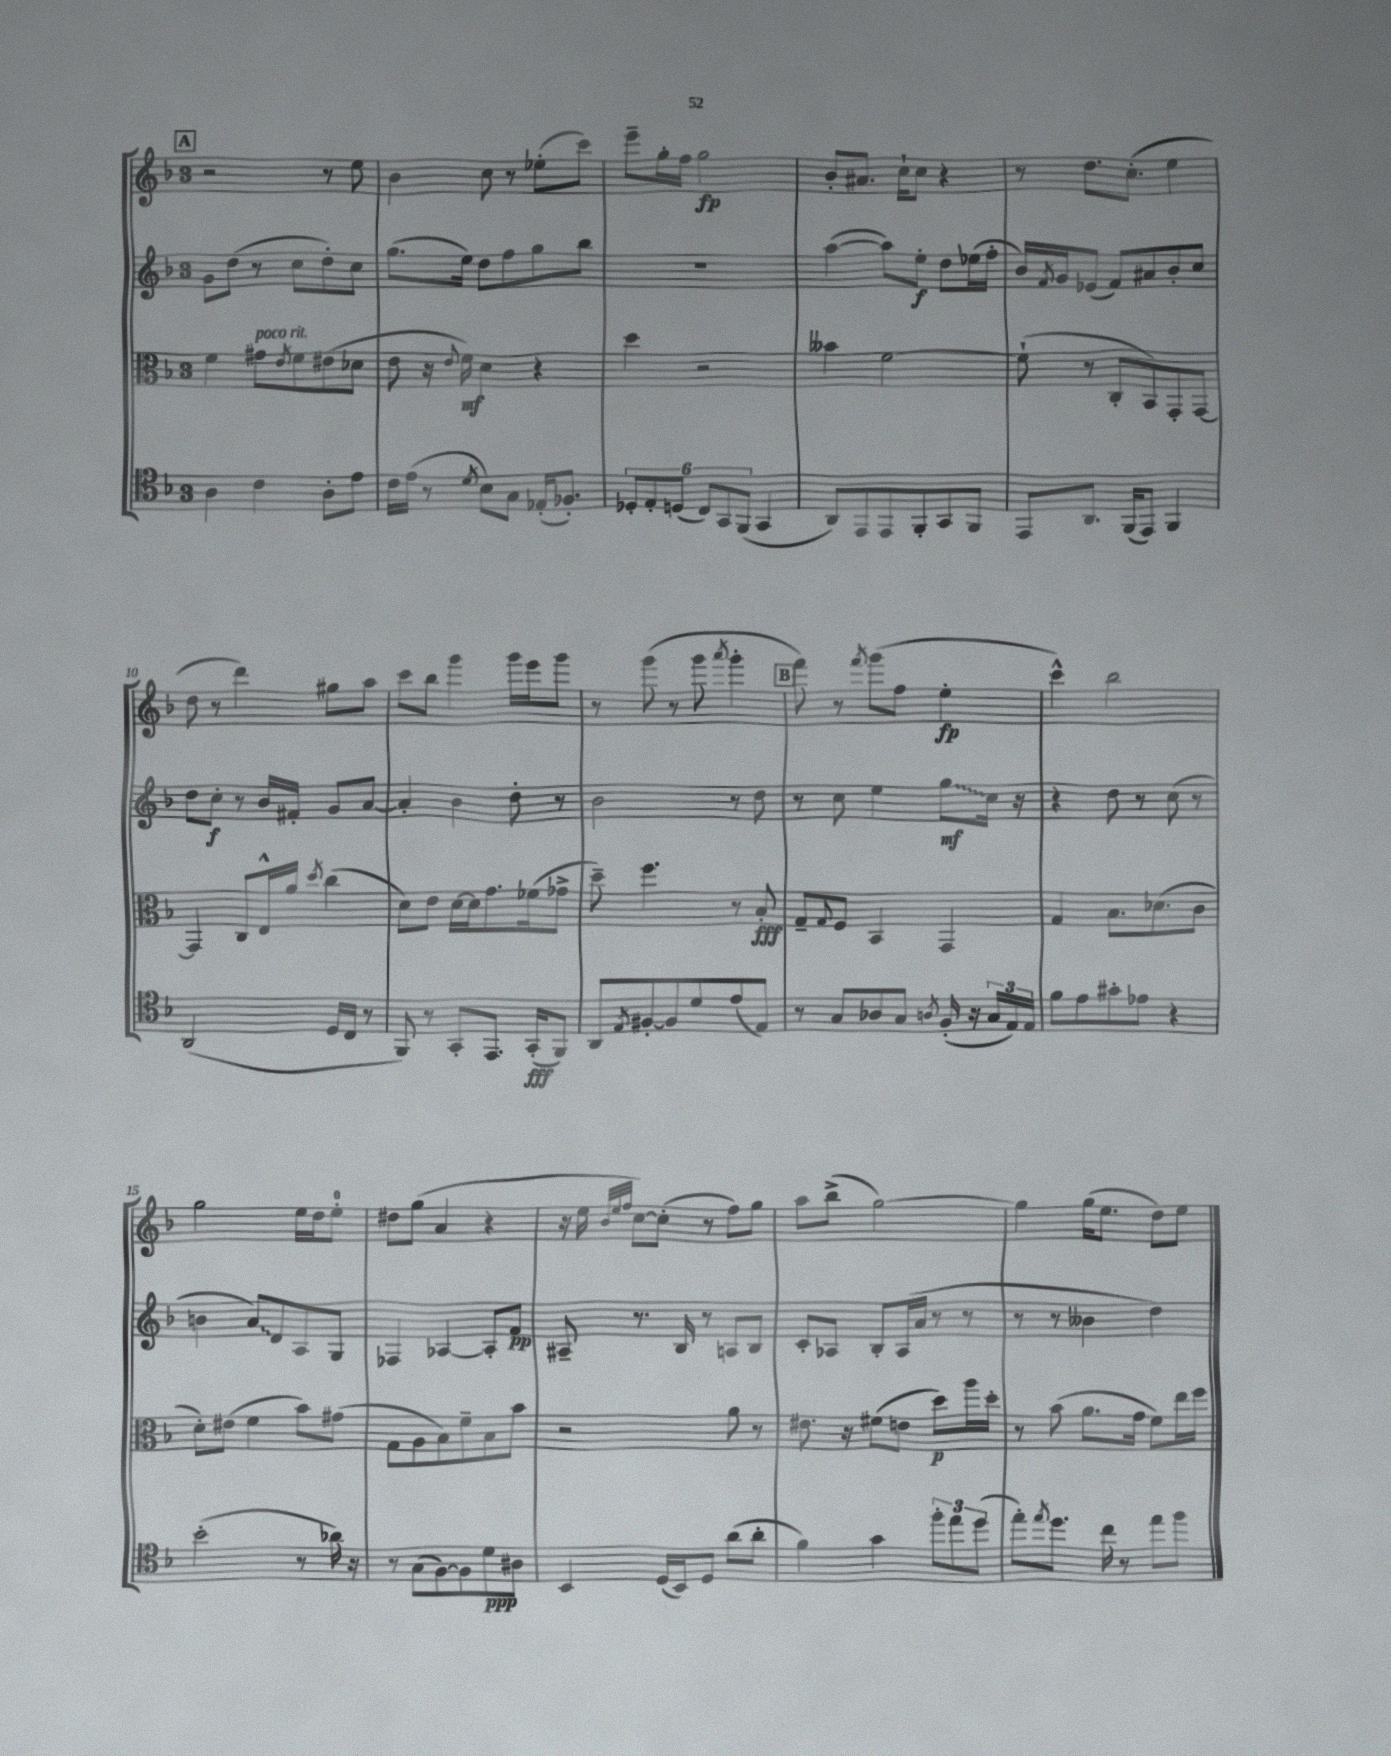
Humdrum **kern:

**kern	**kern	**kern	**kern
*staff4	*staff3	*staff2	*staff1
*clefC4	*clefC3	*clefG2	*clefG2
*k[b-]	*k[b-]	*k[b-]	*k[b-]
*M3/4	*M3/4	*M3/4	*M3/4
4A\	4f\	8g\L	2r
.	.	(8dd\J	.
4c\	8g#\L	8r	.
.	8qe/	.	.
.	8f\	8cc\L	.
8A'\L	(8e#\	8dd'\)	8r
8e\J	8d-\J	8cc\J	8ee\
=	=	=	=
16c\LL	8e\	(8.gg\L	4b-\
(16e\JJ	.	.	.
8r	16r	.	.
.	8qqe/	.	.
.	16f\)	16ee\Jk)	.
8qd/	.	.	.
8B-\L)	4d\	8dd\L	8cc\
8G\J	.	8ff\	8r
(16E-'/LK	4r	8gg\	(8ee-'\L
8.F-'/J)	.	.	.
.	.	8bb-\J	8ccc\J)
=	=	=	=
12D-'/L	4dd\	2.r	8eee~\L
12E'/	.	.	.
.	.	.	16gg'\L
(12D/J	.	.	.
.	.	.	16ff\JJ
12C/L)	2r	.	2gg\
12GG/	.	.	.
(12FF/J	.	.	.
4GG/	.	.	.
=	=	=	=
8AA/L)	4b--\	([4aa\	8b-'/L
8EE/	.	.	8.a#/J
8EE/	[2f\	8aa\]L)	.
.	.	.	16cc`\LK
8FF'/	.	8ee'\J	8cc\J
8GG/	.	8dd\L	4r
8FF/J	.	(16ee-\L	.
.	.	16ff'\JJ	.
=	=	=	=
8EE/L	(8f`\]	16b-/LL)	8r
.	.	8qf/	.
.	.	16g/J	.
8.AA/J	8r	(8e-/J	8.dd\L
.	8C'/L	8f/L)	.
(16FF/LK	.	.	(8.cc'\J
8EE/J)	8BB-/)	8a#/	.
4FF/	8GG'/	8b-'/	4ee\
.	[8GG/J	8cc/J	.
=	=	=	=
(2AA/	4GG/]	8dd\L	8dd\
.	.	8cc'\J	8r
.	8C/L	8r	4ddd\)
.	16E^^/L	16b-/LL	.
.	16a/JJ	16f#'/JJ	.
.	8qdd/	.	.
16D/LL	(4cc\	8g/L	8gg#\L
16C/JJ	.	.	.
8r	.	[8a/J	8aa\J
=	=	=	=
8FF/)	8d\L)	4a'/]	8ccc\L
8r	8e\J	.	8bb-\J
8GG'/L	[16d\LL	4b-\	4ggg\
.	16d\]J	.	.
8.EE/J	8.g\	.	.
.	.	8dd'\	16ggg\LL
(16GG'/LK	(16f-\k	.	16eee\J
8FF/J)	8g-^\J	8r	8ggg\J
=	=	=	=
8AA/L	8dd~\)	2b-\	8r
8qE/	.	.	.
[8F#'/	4.ff\	.	(8ggg\
8F#/]	.	.	8r
8d/	.	.	8ggg\
.	.	.	8qaaa/
(8e/	8r	8r	4ggg'\
8E/J)	8B-'/	8dd\	.
=	=	=	=
8r	8G~/L	8r	8fff\)
.	8qqG/	.	.
8G/L	8F/J	8cc\	8r
.	.	.	8qfff/
8A-/	4BB-/	4ee\	(8ggg\L
8G/J	.	.	8ff\J
8qA/	.	.	.
(16F'/	4GG/	8gg\L	4ee'\
16r	.	.	.
24G/LL	.	16cc\Jk	.
24E/)	.	.	.
.	.	16r	.
24E/JJ	.	.	.
=	=	=	=
8f\L	4G/	4r	4ccc^^\)
8e\	.	.	.
8g#'\	8.B-\L	8dd\	2bb-\
8e-\J	.	8r	.
.	(8.d-\	.	.
4r	.	(8cc\	.
.	8c\J	8r	.
=	=	=	=
(2b-'\	8d'\L)	4b\	2gg\
.	(8e#\J	.	.
.	4f\	8a/L)	.
.	.	8d/	.
8r	8b-\L)	8A/	16ee\LL
.	.	.	16dd\J
16a-\)	(8g#\J	8G/J	8ee'\J
16r	.	.	.
=	=	=	=
8r	8G\L	4F-/	8dd#\L
(8G\L	8A\	.	(8gg\J
[8F\)	8B-\)	[4A-/	4a/
8F\]	8f~\	.	.
8d\	8B-\	8A-'/]L	4r
8A#\J	8b-\J	8f/J	.
=	=	=	=
4BB-/	2r	8A#~/	16r
.	.	.	16ee\
.	.	.	32qqb-/LLL
.	.	.	32qqee/
.	.	.	32qqff/JJJ
.	.	8.r	[8cc\L)
(16D/LL	.	.	(8cc'\]J
16BB-/J)	.	16B-/	.
8D/J	.	8r	8r
(8a\L	8a\	8A/L	8ff\L)
8a'\J	8r	8B-/J	8gg\J
=	=	=	=
4f\)	8.e#\	8c'/L	8aa\L
.	.	8A-/J	(8bb-^\J
.	16r	.	.
4g\	(8f#\L	8B-'/L	[2gg\)
.	8e\J	(16A-/L	.
.	.	16a/JJ	.
12ff'\L	8dd\L)	8r	.
12ee\	.	.	.
.	16aa\L	8r	.
(12dd\J	.	.	.
.	16dd'\JJ	.	.
=	=	=	=
8ee'\L)	8r	8r	4gg\]
8qee/	.	.	.
8.dd\J	(8b-\	8r	.
.	8.a\L	4b--\	(16gg\LK
16cc\	.	.	8.ee\J
8r	.	.	.
.	16g\Jk	.	.
8ee\L	8f\L)	4dd\)	8dd\L)
8ff\J	16ee\L	.	8ee\J
.	16ff\JJ	.	.
==	==	==	==
*-	*-	*-	*-
